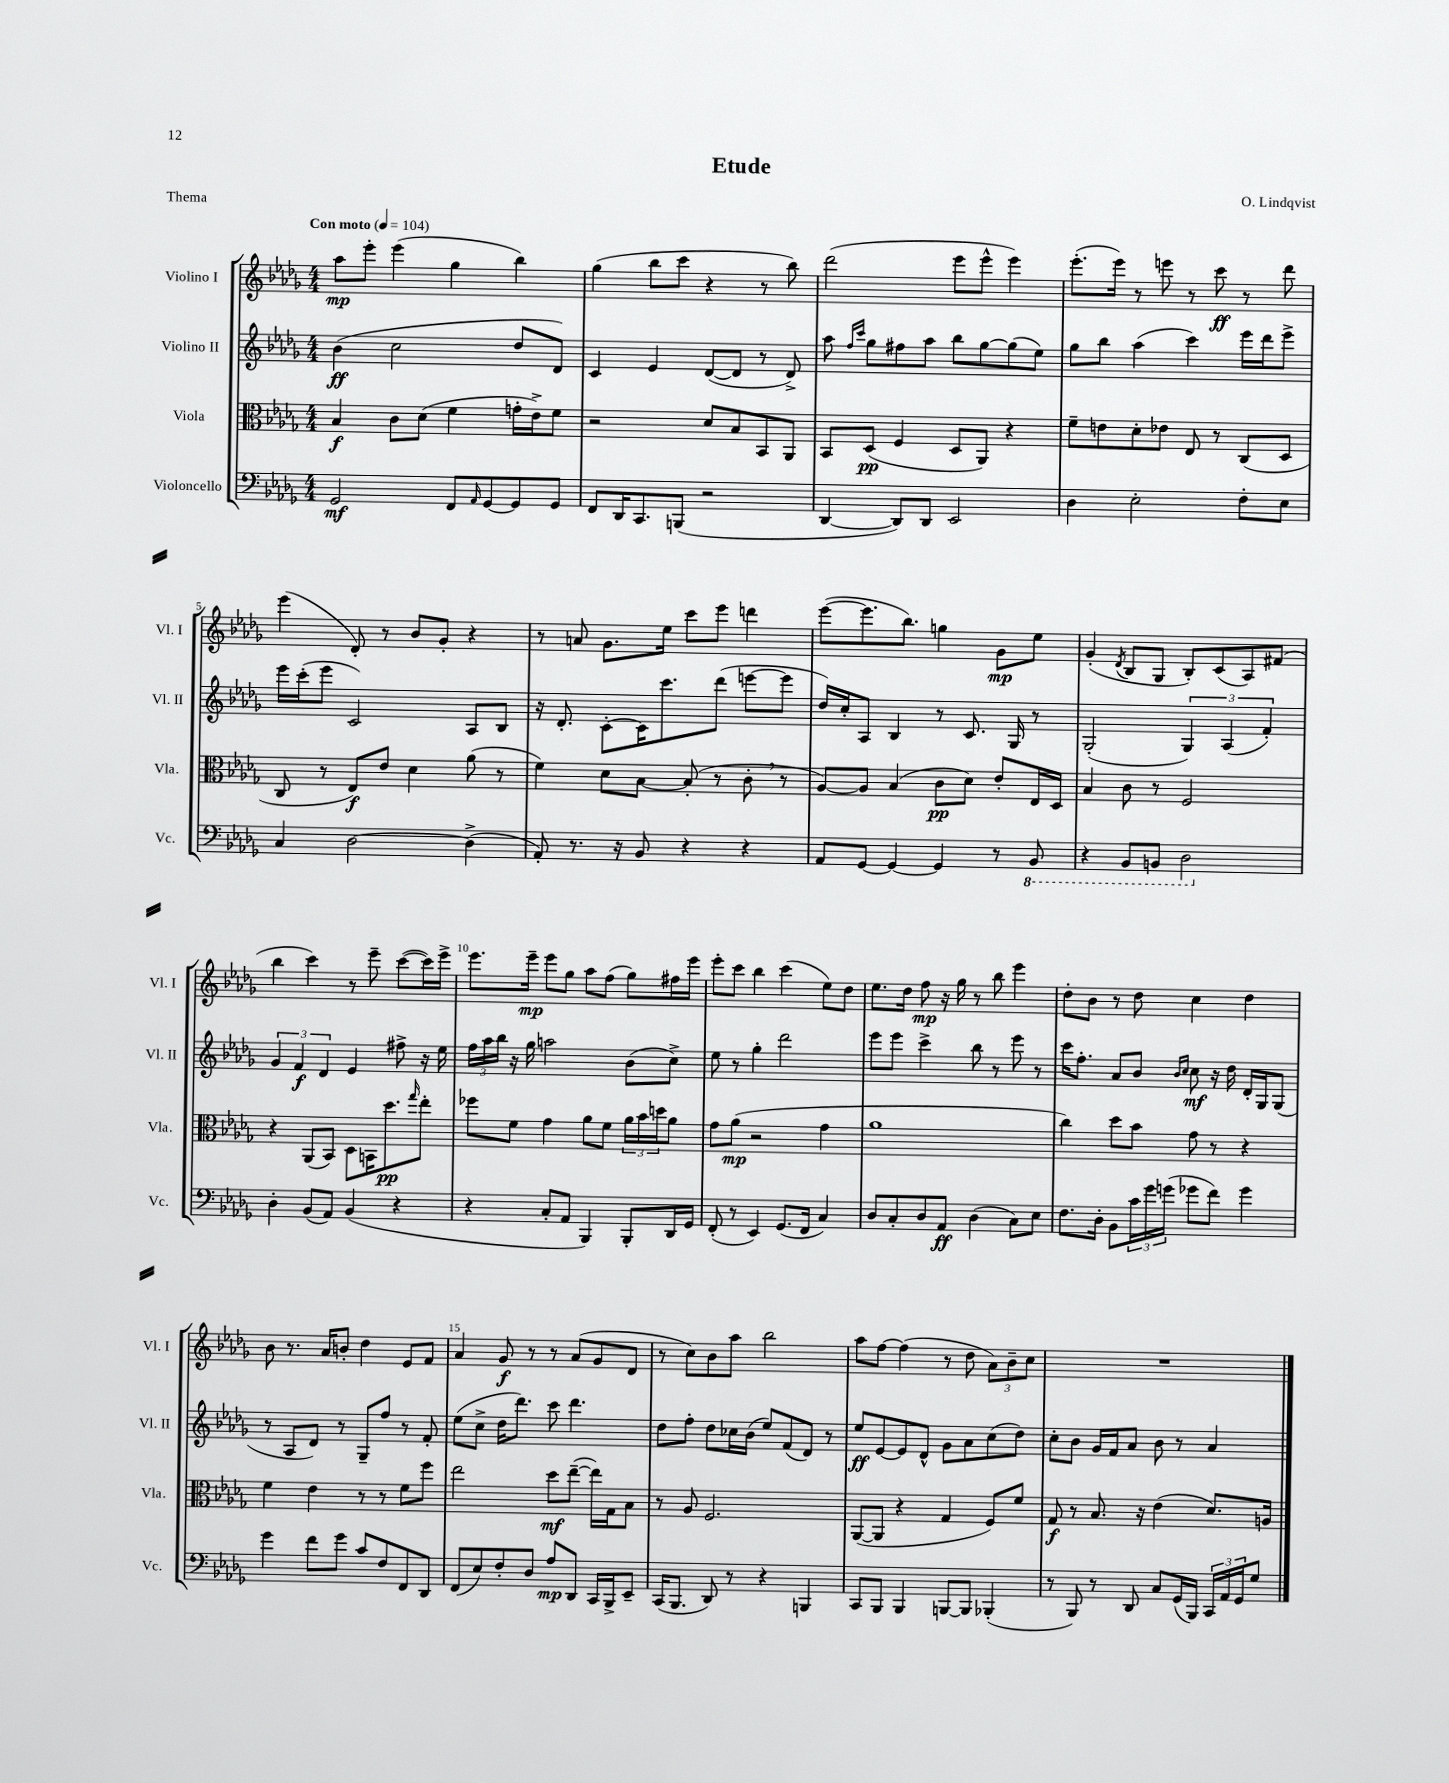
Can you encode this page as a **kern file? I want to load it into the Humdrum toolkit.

**kern	**kern	**kern	**kern
*staff4	*staff3	*staff2	*staff1
*clefF4	*clefC3	*clefG2	*clefG2
*k[b-e-a-d-g-]	*k[b-e-a-d-g-]	*k[b-e-a-d-g-]	*k[b-e-a-d-g-]
*M4/4	*M4/4	*M4/4	*M4/4
*MM104	*MM104	*MM104	*MM104
2GG-	4B-	(4b-	8aa-
.	.	.	8eee-'
.	8c	2cc	(4eee-
.	(8d-	.	.
8FF	4f	.	4gg-
16qqAA-	.	.	.
[8GG-	.	.	.
8GG-]	16g'	8dd-	4bb-)
.	16e-^)	.	.
8GG-	8f	8d-)	.
=	=	=	=
8FF	2r	4c	(4gg-
16DD-	.	.	.
8.CC	.	.	.
.	.	4e-	8bb-
(8BBB	.	.	8ccc
2r	8d-	([8d-	4r
.	8B-	8d-]	.
.	8BB-	8r	8r
.	8AA-	8d-^)	8bb-)
=	=	=	=
[4DD-	8BB-	8aa-	(2ddd-
.	.	16qqff	.
.	.	16qqccc	.
.	(8D-	8gg-	.
8DD-])	4F	8ff#	.
8DD-	.	8aa-	.
2EE-	8D-	8bb-	8eee-
.	8AA-)	[8gg-	8eee-^^
.	4r	(8gg-]	4eee-)
.	.	8ee-)	.
=	=	=	=
4D-	8f~	8gg-	(8.eee-'
.	8e	8bb-	.
.	.	.	16eee-)
2E-'	8d-'	(4aa-	8r
.	8e-	.	8eee
.	8E-	4ccc)	8r
.	8r	.	8ccc
8F'	(8C	16eee-	8r
.	.	16ddd-	.
8E-	8D-	8eee-^	8ddd-
=	=	=	=
4C	8C	16eee-	(4eee-
.	.	(16ccc'	.
.	8r	8eee-	.
[2D-	8E-)	2c)	8d-')
.	8e-	.	8r
.	4d-	.	8b-
.	.	.	8g-'
(4D-^]	(8a-	8A-	4r
.	8r	8B-	.
=	=	=	=
8AA-')	4f)	16r	8r
.	.	8.d-'	.
8.r	.	.	8a
.	8d-	[8c'	8.g-
16r	.	.	.
8BB-	[8B-	16c]	.
.	.	8.ccc	16ee-
4r	(8B-']	.	8ccc
.	8r	(8ddd-	8eee-
4r	8c'	[8eee	4ddd
.	8r	8eee]	.
=	=	=	=
8AA-	[8A-)	16dd-)	([8eee-
.	.	16cc'	.
[8GG-	8A-]	8A-	8.eee-]
4GG-_	(4B-	4B-	.
.	.	.	8.bb-)
4GG-]	8c	8r	4gg
.	8d-)	8.c	.
8r	8e-'	.	8g-
.	.	16G-	.
8BBB-	16E-	8r	8ee-
.	16D-	.	.
=	=	=	=
4r	4B-	(2G-'	(4g-'
.	.	.	8qd-
8BBB-	8c	.	8B-
8BBB	8r	.	8G-
2DD-	2F	6G-)	8B-')
.	.	.	(8c
.	.	(6A-	.
.	.	.	8A-)
.	.	6f')	.
.	.	.	(8f#
=	=	=	=
4D-'	4r	6g-	4bb-
.	.	6f	.
(8BB-	(8AA-	.	4ccc)
.	.	6d-	.
8AA-)	8BB-)	.	.
(4BB-	8D-	4e-	8r
.	16BB	.	8eee-~
.	8.dd-	.	.
4r	.	8ff#^	([8ccc
.	16qqgg-	.	.
.	8ee-'	16r	16ccc])
.	.	16ee-	16eee-^
=	=	=	=
4r	8ff-	24ff	8.eee-
.	.	24aa-	.
.	.	24bb-	.
.	8f	16r	.
.	.	16gg-	16eee-~
8C'	4g-	2aa	8eee-
8AA-	.	.	8gg-
4BBB-)	8a-	.	8aa-
.	8f	.	(8ff
8BBB-'	24a-	(8b-	8gg-)
.	24b-	.	.
.	24dd	.	.
16DD-	8a-	8cc^)	16ff#
16GG-	.	.	16eee-
=	=	=	=
(8FF'	8g-	8ee-	8eee-'
8r	(8a-	8r	8ccc
4EE-)	2r	4gg-'	4bb-
(8.GG-	.	2ddd-	(4ccc
16FF	.	.	.
4C)	4g-	.	8ee-)
.	.	.	8dd-
=	=	=	=
8D-	1a-	8eee-	8.ee-
8C'	.	8eee-	.
.	.	.	16dd-
8D-	.	4ccc^	8ff
8AA-	.	.	16r
.	.	.	16gg-
(4D-	.	8bb-	8r
.	.	8r	8bb-
8C)	.	8eee-	4eee-
8E-	.	8r	.
=	=	=	=
8.F	4cc)	16ccc	8dd-'
.	.	8.ff'	.
.	.	.	8b-
16D-'	.	.	.
8BB-	8dd-	8a-	8r
24c	8b-	8b-	8dd-
24g-	.	.	.
(24g	.	.	.
.	.	16qqb-	.
.	.	16qqcc	.
8g-	8g-	8cc	4cc
8f)	8r	16r	.
.	.	16dd-	.
4g-	4r	16d-'	4dd-
.	.	16G-	.
.	.	(8G-	.
=	=	=	=
4g-	4f	8r	8b-
.	.	8A-	8.r
8f	4e-	8d-)	.
.	.	.	16a-
8g-	.	8r	8b'
8c	8r	8G-~	4dd-
8F	8r	8ff	.
8FF	8f	8r	8e-
8DD-	8ff	8f'	8f
=	=	=	=
(8FF	2ee-	(8ee-	4a-
8E-)	.	8cc^	.
8F'	.	16dd-	8g-
.	.	8.ddd-)	.
8D-	.	.	8r
8A-	8dd-	8ccc	8r
8DD-	([8ee-~	4.ddd-	(8a-
16CC	16ee-])	.	8g-
16BBB-^	16G-	.	.
8EE-~	8B-	.	8d-
=	=	=	=
(16CC	8r	8dd-	8r
8.BBB-	.	.	.
.	8A-	8ff'	8cc)
8DD-)	2.F	8dd-	8b-
8r	.	16cc-	8aa-
.	.	(16b-	.
4r	.	8ee-)	2bb-
.	.	(8f	.
4BBB	.	8d-)	.
.	.	8r	.
=	=	=	=
8CC	([8AA-	8ee-	8aa-
8BBB-	8AA-]	[8e-	[8ff
4BBB-	4r	8e-]	(4ff]
.	.	8d-^^	.
[8BBB	4G-	8g-	8r
8BBB]	.	8a-	8dd-
(4BBB-'	8F)	(8cc	12a-)
.	.	.	12b-~
.	8f	8dd-)	.
.	.	.	12cc
=	=	=	=
8r	8G-	8cc'	1r
8BBB-)	8r	8b-	.
8r	8.B-	16g-	.
.	.	16f	.
8DD-	.	8a-	.
.	16r	.	.
8C	(4e-	8b-	.
(16GG-	.	8r	.
16BBB-)	.	.	.
24CC	8.d-)	4a-	.
24AA-	.	.	.
24GG-	.	.	.
8G-	.	.	.
.	16A	.	.
==	==	==	==
*-	*-	*-	*-
